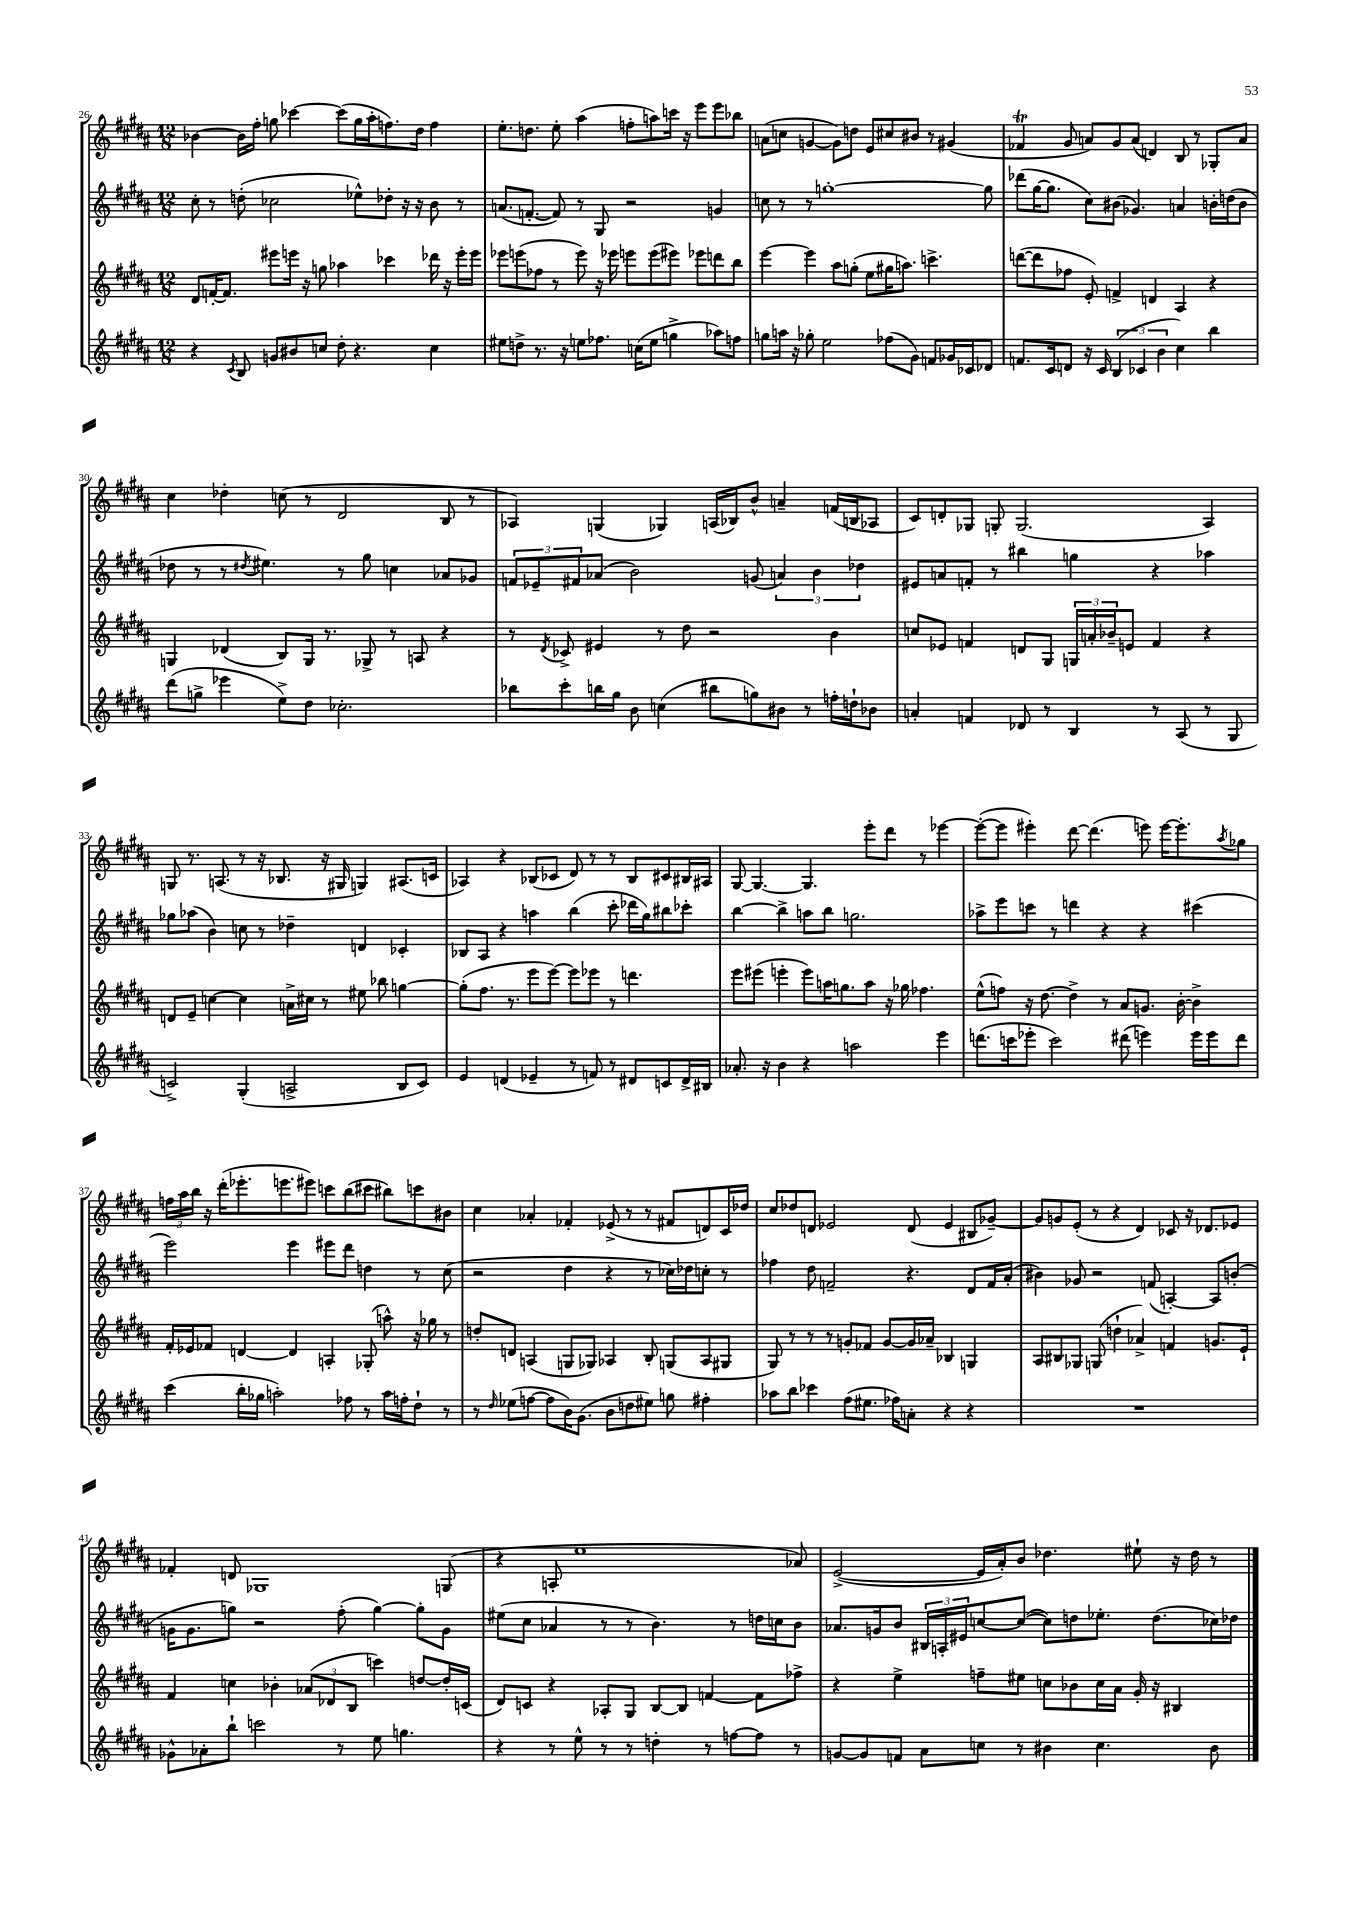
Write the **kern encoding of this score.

**kern	**kern	**kern	**kern
*staff4	*staff3	*staff2	*staff1
*clefG2	*clefG2	*clefG2	*clefG2
*k[f#c#g#d#a#]	*k[f#c#g#d#a#]	*k[f#c#g#d#a#]	*k[f#c#g#d#a#]
*M12/8	*M12/8	*M12/8	*M12/8
4r	8d#/L	8cc#'\	[4b-\
.	[16f'/K	8r	.
.	8.f/]J	.	.
8qc#/	.	.	.
8B/	.	(8dd'\	16b-\]LL
.	.	.	16ff#'\JJ
8g/L	8eee#\L	2cc-\	8gg\
8b#/	16eee\Jk	.	[4ccc-\
.	16r	.	.
8cc/J	8gg\	.	.
8dd#'\	4aa-\	.	(8ccc-\]L
4.r	.	8ee-^^\L)	16gg\L
.	.	.	16aa#'\J
.	4ccc-\	8dd-'\J	8.ff\)
.	.	16r	.
.	.	16r	16dd#\Jk
4cc\	16ddd-\	8b\	4ff\
.	16r	.	.
.	16eee'\LL	8r	.
.	16eee\JJ	.	.
=	=	=	=
8ee#\L	8eee-\L	(8.a/L	8.ee'\L
8dd^\J	(8eee\	.	.
.	.	[8.f'/J	8.dd\J
8.r	8ff-\J	.	.
.	8r	8f/])	8ee'\
16r	.	.	.
8ee\L	8eee\)	8r	(4aa#\
8.ff-\J	16r	8G#/	.
.	16eee-\	.	.
.	8eee\L	2r	8ff'\L
(16cc\LK	.	.	.
8ee\J	(8eee\	.	8aa\)
4gg^\	8eee#\J)	.	16ccc\Jk
.	.	.	16r
.	8eee-\L	.	8eee\L
8aa-\L)	8ddd\	4g/	8eee\
8ff\J	8bb\J	.	8bb-\J
=	=	=	=
8gg\L	[4eee\	8cc\	(8a\L
16aa\Jk	.	8r	8cc\J
16r	.	.	.
8gg-'\	4eee\]	8r	[4g/
2ee\	.	[1gg'	.
.	8aa#\L	.	8g\]L)
.	(8gg'\J	.	8dd\J
.	8ee\L	.	8e/L
(8ff-\L	16gg#\K	.	8cc#/
.	8.aa\J)	.	.
8g#\J)	.	.	8b#/J
8f/L	4.ccc^\	.	8r
16g-/L	.	.	(4g#/
16c-/J	.	.	.
8d-/J	.	8gg\]	.
=	=	=	=
8.f/L	([8ddd\L	(8ddd-\L	4f-/
.	8ddd\]	[16gg#\K	.
16c#/k	.	8.gg#\]J	.
8d/J	8ff-\J	.	8g#/
16r	8e'/)	8cc#\L)	8a/L)
16c#/	.	.	.
(6B/	4f^/	(8b#\J	8g#/
.	.	4.g-/)	(8a/J
6c-/	.	.	.
.	4d/	.	4d/)
6b\	.	.	.
4cc#\)	4A#/	4a/	8B/
.	.	.	8r
4bb\	4r	16b'\LL	8G-'/L
.	.	(16dd\J	.
.	.	8b\J	8a/J
=	=	=	=
(8ddd#\L	4G/	8dd-\	4cc#\
8gg^\J	.	8r	.
4eee-\	(4d-/	8r	4dd-'\
.	.	8qdd#/	.
.	.	4.ee#\)	.
8ee^\L)	8B/L)	.	(8cc\
8dd#\J	16G/Jk	.	8r
.	8.r	.	.
2.cc-'\	.	8r	2d#/
.	8G-^/	8gg#\	.
.	8r	4cc\	.
.	8A/	.	.
.	4r	8a-/L	8B/
.	.	8g-/J	8r
=	=	=	=
8bb-\L	8r	12f/L	4A-/)
.	.	12e-~/	.
.	8qd#/	.	.
8ccc#'\	8c-^/	.	.
.	.	12f#/	.
16bb\L	4e#/	(8a-/J	(4G/
16gg#\JJ	.	.	.
8b\	.	2b\)	.
(4cc\	8r	.	4G-/)
.	8dd#\	.	.
8bb#\L	2r	.	(16A/LL
.	.	.	16B-/J)
8gg\)	.	(8g/	8b^^/J
8b#\J	.	6a/)	4a~/
8r	.	.	.
.	.	6b\	.
16ff'\LL	4b\	.	(16f/LL
16dd`\J	.	.	16B/J
.	.	6dd-\	.
8b-\J	.	.	8A-/J
=	=	=	=
4a'/	8cc/L	8e#/L	8c#/L)
.	8e-/J	8a/	8d'/
4f/	4f/	8f'/J	8G-/J
.	.	8r	8G'/
8d-/	8d/L	4bb#\	(2.G/
8r	8G#/J	.	.
4B/	24G/LL	4gg\	.
.	24a'/	.	.
.	24b-~/J	.	.
.	8e/J	.	.
8r	4f/	4r	.
(8A#/	.	.	.
8r	4r	4aa-\	4A#/)
8G#/	.	.	.
=	=	=	=
2c^/)	8d/L	8gg-\L	8G/
.	8e~/J	(8aa-\J	8.r
.	[4cc\	4b\)	.
.	.	.	(8.A/
(4G#'/	4cc\]	8cc\	8r
.	.	8r	16r
.	.	.	8.B-/
2A^/	16a^\LL	4dd-~\	.
.	16cc#\JJ	.	.
.	8r	.	16r
.	.	.	16G#/
.	8ee#\	4d/	4G/)
.	8bb-\	.	.
8B/L	[4gg\	4c-'/	(8.A#/L
8c/J)	.	.	.
.	.	.	16c/Jk
=	=	=	=
4e/	(8gg'\]L	8B-/L	4A-/)
.	8.ff#\J	8A#/J	.
(4d/	.	4r	4r
.	8.r	.	.
4e-~/	8eee\L	4aa\	(8B-/L
.	[8eee\J)	.	8c-/J
8r	8eee\]L	(4bb\	8d#/)
8f/)	8eee-\J	.	8r
8r	8r	8ccc#'\	8r
8d#/L	4.ddd\	16ddd-\LL	8B-/L
.	.	16gg#\J)	.
8c/	.	8bb#\	8c#/
16d#^/L	.	8ccc-'\J	16B#/L
16B#/JJ	.	.	16A#/JJ
=	=	=	=
8.a-'/	8eee\L	[4bb\	[8G#/
.	(8eee#\J	.	4.G#/_
16r	.	.	.
4b\	4eee'\	4bb^\]	.
4r	8eee\L)	8aa\L	4.G#/]
.	16aa\K	8bb\J	.
.	8.gg\	.	.
2aa\	.	2.gg\	.
.	8aa\J	.	8eee'\L
.	16r	.	8ddd#\J
.	16gg-\	.	.
.	4.ff-\	.	8r
4eee\	.	.	[4eee-\
=	=	=	=
(8.ddd\L	(8ee^^\L	8aa-^\L	(8eee-'\_L
.	8ff\J)	8eee\	8eee-\]J
16ccc\k	.	.	.
8eee-'\J	16r	8ccc\J	4eee#'\)
.	[8.dd#\	.	.
2ccc\)	.	8r	.
.	4dd#^\]	4ddd\	[8ddd#\
.	.	.	(4.ddd#\]
.	8r	4r	.
(8ddd#\	8a#/L	.	.
4eee\)	8.g/J	4r	8eee\)
.	.	.	[16eee\LK
.	[16b'\	.	8.eee'\]
16eee\LL	4b^\]	(4ccc#\	.
16eee\J	.	.	.
.	.	.	8qaa#/
8ddd#\J	.	.	8gg-\J
=	=	=	=
(4ccc#\	16f#'/LL	2eee\)	24ff\LL
.	.	.	24aa#\
.	16e-/J	.	.
.	.	.	24bb\JJ
.	8f-/J	.	16r
.	.	.	(16ddd#'\LK
16bb'\LL	[4d/	.	8.eee-'\
16gg-\JJ	.	.	.
2aa'\)	.	.	.
.	.	.	8.eee\
.	4d/]	4eee\	.
.	.	.	8eee#\J)
.	4A'/	8eee#\L	8ccc\L
8ff-\	.	8ddd#\J	(8bb\
8r	(8G-'/	4dd\	8ccc#\J
16aa\LL	8aa^^\)	.	8bb#\L)
16ff'\J	.	.	.
8dd#`\J	16r	8r	8ccc\
.	16gg-\	.	.
8r	8r	(8cc#\	8b#\J
=	=	=	=
8r	8dd'/L	2r	4cc#\
16qqdd#/	.	.	.
(8ee-\L	8d/J	.	.
[8ff\J	(4A/	.	4a-'/
8ff\]L	.	.	.
16b\K)	8G/L	4dd#\	4f-'/
(8.g#\J	.	.	.
.	8G-/J)	.	.
8b\L	4A-/	4r	(8e-^/
8dd\	.	.	8r
8ee#\J)	8B'/	8r	8r
8gg\	(8G/L	16cc-\LL)	8f#/L
.	.	16dd-\J	.
4ff#'\	8A-/	8cc'\J	8d/)
.	8G#/J	8r	16c#/L
.	.	.	16dd-/JJ
=	=	=	=
8aa-\L	8G#/)	4ff-\	8cc#/L
8bb\J	8r	.	8dd-/
4ccc-\	8r	8dd#\	8d/J
.	8r	2f~/	2e-/
(8ff#\L	8g'/L	.	.
8.ee#\J	8f-/J	.	.
.	[8g/L	.	.
16ff-\LK)	.	.	.
8a'\J	16g/]L	4.r	(8d/
.	16a-~/JJ	.	.
4r	4B-/	.	4e-/
4r	4G/	8d#/L	8B#/L
.	.	16f/L	[8g-~/J)
.	.	(16a#'/JJ	.
=	=	=	=
1.r	8A#/L	4b#\)	8g-/]L
.	8B#/	.	8g/
.	8G-/J	8g-/	(8e'/J
.	(8G/	2r	8r
.	4dd`\	.	4r
.	4a-^/)	.	4d#/)
.	.	(8f/	.
.	4f/	[4A'/)	8c-/
.	.	.	16r
.	.	.	8.d-/L
.	8.g/L	8A/]L	.
.	.	(8b'/J	8e-/J
.	16e`/Jk	.	.
=	=	=	=
8g-^^\L	4f#/	16g\LK	4f-'/
.	.	8.g\	.
8a-'\	.	.	.
8bb`\J	4cc\	8gg\J)	8d/
2ccc\	.	2r	1G-
.	4b-'\	.	.
.	(12a-/L	.	.
.	12d-/	.	.
8r	.	(8ff#'\	.
.	12B/J	.	.
8ee\	4ccc\)	[4gg\)	.
4.gg\	.	.	.
.	[8dd/L	8gg'\]L	.
.	16dd'/]L	8g\J	(8G/
.	(16c/JJ	.	.
=	=	=	=
4r	8d#/L)	(8ee#\L	4r
.	8c/J	8cc#\J	.
8r	4r	4a-/	8A'/
8ee^^\	.	.	1ee
8r	8A-'/L	8r	.
8r	8G#/J	8r	.
4dd'\	[8B/L	4.b\)	.
.	8B/]J	.	.
8r	[4f/	.	.
[8ff\L	.	8r	.
8ff\]J	8f\]L	16dd\LL	.
.	.	16cc\J	.
8r	8ff-^\J	8b\J	8a-/)
=	=	=	=
[8g/L	4r	8.a-/L	([2e^/
8g/]	.	.	.
.	.	16g/k	.
8f/J	4ee^\	8b/J	.
8a#\L	.	24B#/LL	.
.	.	24A'/	.
.	.	24e#/J	.
8cc\J	8ff~\L	[8cc/	16e/]LL
.	.	.	16a#'/J)
8r	8ee#\J	(8cc/_J	8b/J
4b#\	8cc\L	8cc\]L)	4.dd-\
.	8b-\	8dd\	.
4.cc\	16cc\L	8.ee-'\J	.
.	16a#\JJ	.	.
.	16g#'/	.	8ee#`\
.	16r	(8.dd\L	.
.	4B#/	.	16r
.	.	.	16dd-\
8b#\	.	16cc-\L)	8r
.	.	16dd-\JJ	.
==	==	==	==
*-	*-	*-	*-
